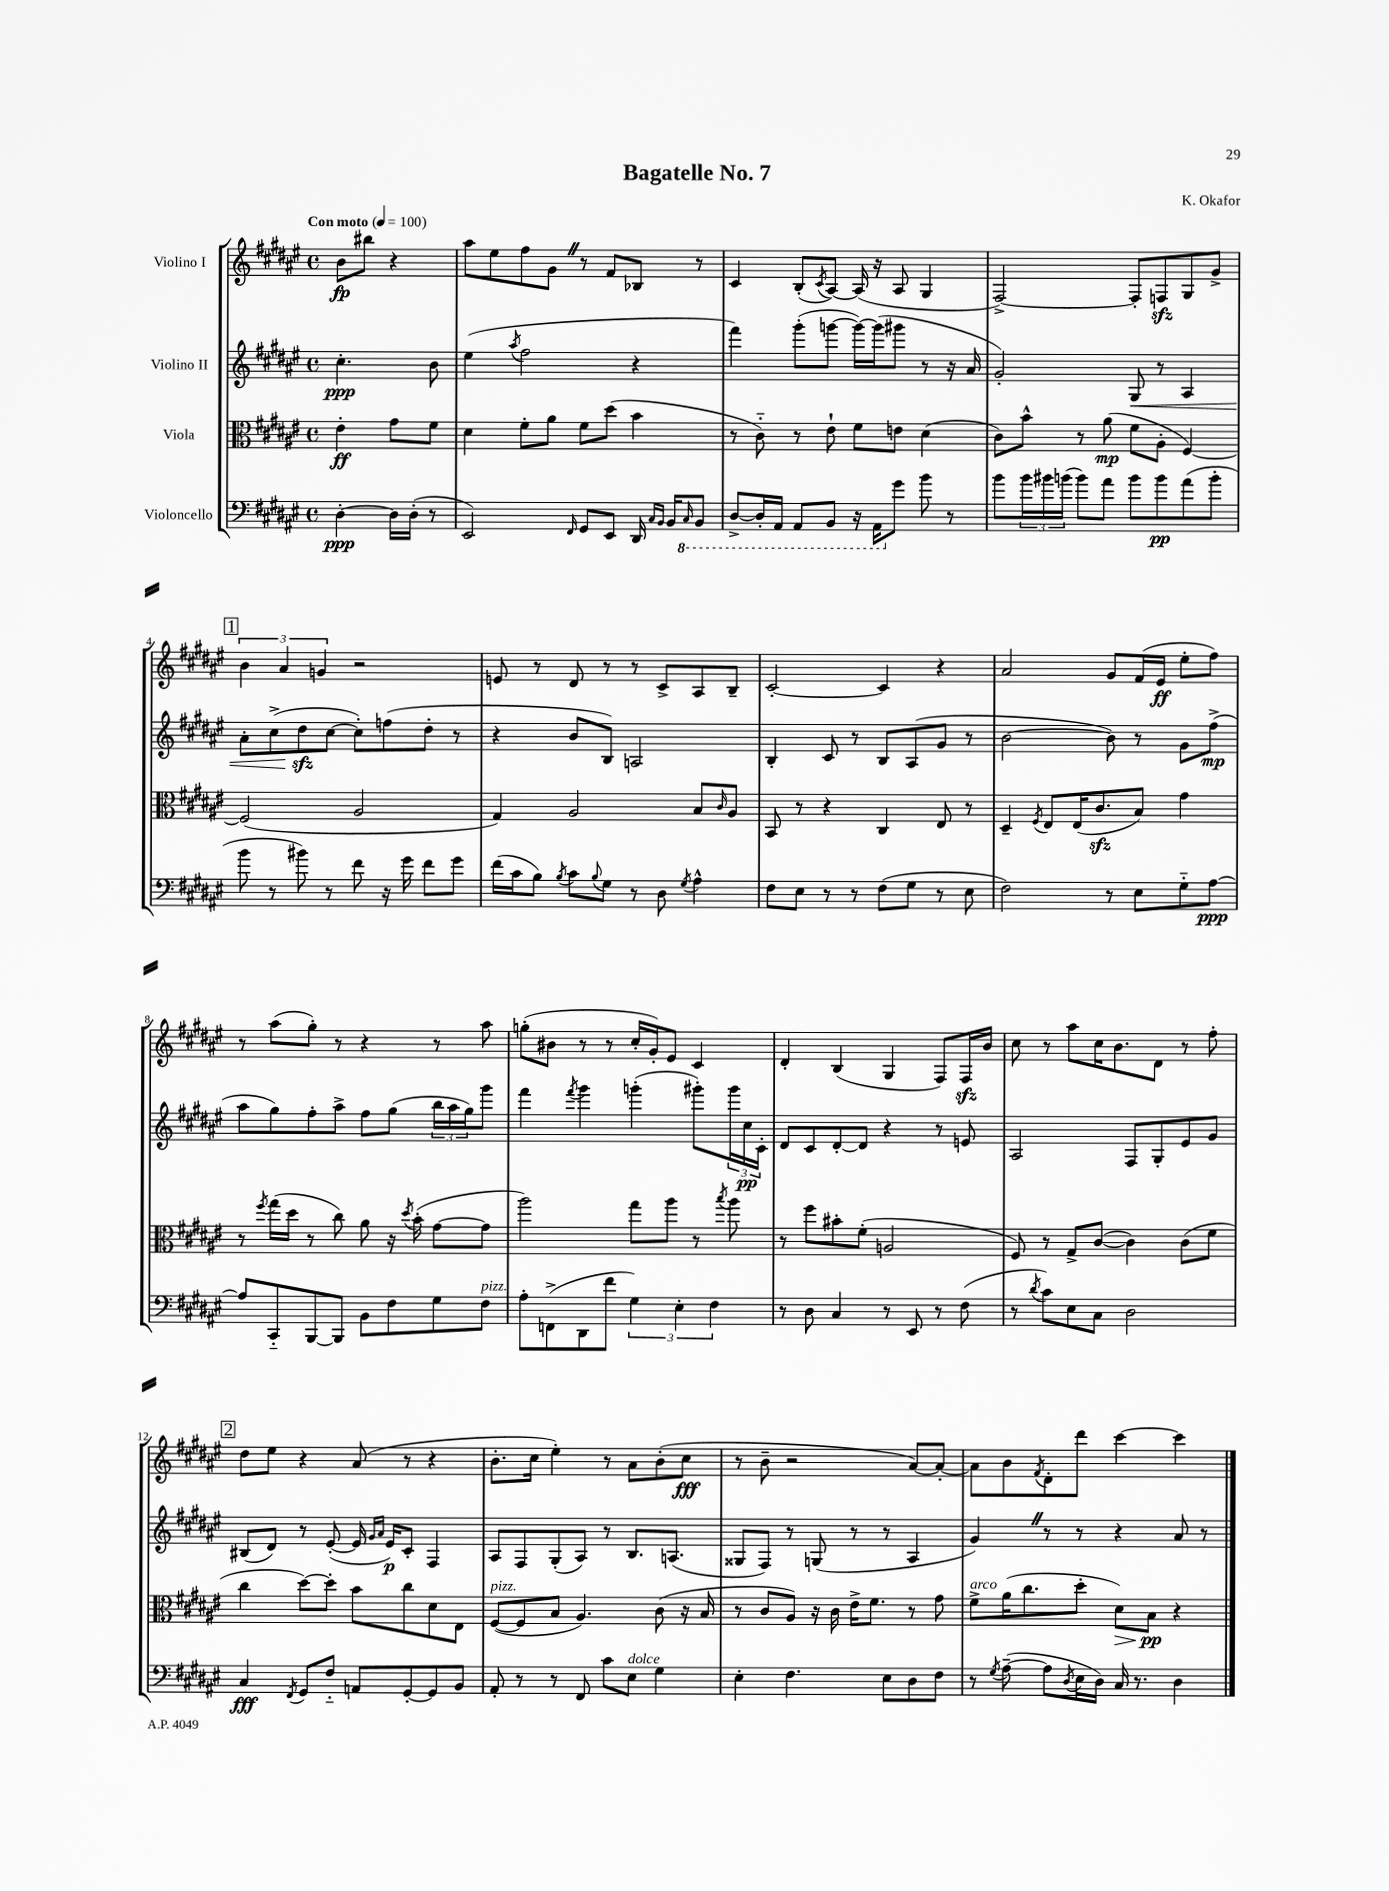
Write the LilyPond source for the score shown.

\header { title = "Bagatelle No. 7" composer = "K. Okafor" }
<<
\new StaffGroup <<
\new Staff = "s0" \with { instrumentName = "Violino I" } {
    \clef treble \key fis \major \defaultTimeSignature \time 4/4 \partial 2 \tempo "Con moto" 4 = 100
    b'8\fp bis''8 r4 |
    ais''8 eis''8 fis''8 gis'8 \once \override BreathingSign.text = \markup { \musicglyph "scripts.caesura.straight" } \breathe r8 fis'8 bes8 r8 |
    cis'4 b8-.( \acciaccatura { cis'8 } ais8~) ais16( r16 ais8 gis4 |
    fis2~->) fis8-. f8\sfz gis8 gis'8-> |
    \mark \markup { \box "1" } \tuplet 3/2 { b'4 ais'4 g'4 } r2 |
    e'8 r8 dis'8 r8 r8 cis'8-> ais8 b8-- |
    cis'2~-. cis'4 r4 |
    ais'2 gis'8 fis'16( eis'16\ff eis''8-. fis''8) |
    r8 ais''8( gis''8-.) r8 r4 r8 ais''8 |
    g''8-.( bis'8 r8 r8 cis''16-. gis'16-.) eis'8 cis'4 |
    dis'4-. b4( gis4 fis8) fis16\sfz b'16 |
    cis''8 r8 ais''8 cis''16 b'8. dis'8 r8 fis''8-. |
    \mark \markup { \box "2" } dis''8 eis''8 r4 ais'8( r8 r4 |
    b'8.-. cis''16 eis''4-.) r8 ais'8 b'8-.( cis''8\fff |
    r8 b'8-- r2 ais'8~) ais'8~-. |
    ais'8 b'8 \acciaccatura { fis'8 } dis'8-. dis'''8 cis'''4~ cis'''4 \bar "|." |
}
\new Staff = "s1" \with { instrumentName = "Violino II" } {
    \clef treble \key fis \major \defaultTimeSignature \time 4/4 \partial 2
    cis''4.-.\ppp b'8 |
    eis''4( \acciaccatura { ais''8 } fis''2 r4 |
    fis'''4) gis'''8-.( g'''8~ g'''16~) g'''16( gis'''8 r8 r16 ais'16 |
    gis'2-.) gis8\< r8 ais4 |
    \mark \markup { \box "1" } ais'8-. cis''8->( dis''8\sfz\! cis''8~ cis''8-.) f''8( dis''8-. r8 |
    r4 b'8 b8) a2 |
    b4-. cis'8 r8 b8 ais8( gis'8 r8 |
    b'2~ b'8) r8 gis'8 fis''8->\mp( |
    ais''8 gis''8) fis''8-. ais''8-> fis''8 gis''8( \tuplet 3/2 { b''16 ais''16 gis''16) } gis'''8 |
    fis'''4 \acciaccatura { fis'''8 } gis'''4 g'''4-.( gis'''8-.) \tuplet 3/2 { gis'''16 cis''16\pp cis'16-. } |
    dis'8 cis'8 dis'8~-. dis'8 r4 r8 e'8 |
    ais2 fis8 gis8-. eis'8 gis'8 |
    \mark \markup { \box "2" } bis8( dis'8) r8 eis'8~-.( eis'16 \grace { gis'16 ais'16 } eis'16\p) cis'8-. fis4 |
    ais8 fis8 gis8-.( ais8) r8 b8. a8.( |
    gisis8 fis8) r8 g8( r8 r8 ais4 |
    gis'4) \once \override BreathingSign.text = \markup { \musicglyph "scripts.caesura.straight" } \breathe r8 r8 r4 ais'8 r8 \bar "|." |
}
\new Staff = "s2" \with { instrumentName = "Viola" } {
    \clef alto \key fis \major \defaultTimeSignature \time 4/4 \partial 2
    eis'4-.\ff gis'8 fis'8 |
    dis'4 fis'8-. ais'8 fis'8 dis''8( b'4 |
    r8 cis'8-_) r8 eis'8-! fis'8 e'8 dis'4( |
    cis'8) b'8-^ r8 ais'8\mp( fis'8 ais8-. fis4~) |
    \mark \markup { \box "1" } fis2( ais2 |
    gis4) ais2 b8 \grace { cis'16 } ais8 |
    b,8 r8 r4 cis4 eis8 r8 |
    dis4-- \acciaccatura { fis8 } eis8 eis16( cis'8.\sfz b8) gis'4 |
    r8 \acciaccatura { fis''8 } gis''16( dis''16 r8 cis''8) ais'8 r16 \acciaccatura { dis''8 } b'16-.( gis'8~ gis'8 |
    ais''2) gis''8 ais''8 r8 \acciaccatura { b''8 } ais''8 |
    r8 fis''8 bis'8-. fis'8-.( a2 |
    fis8) r8 gis8-> cis'8~( cis'4) cis'8( fis'8 |
    \mark \markup { \box "2" } cis''4 dis''8~) dis''8-. b'8 cis''8 dis'8 eis8 |
    fis8~^\markup { \italic "pizz." }( fis8 b8 ais4.) cis'8( r16 b16 |
    r8 cis'8 ais8) r16 cis'16 eis'16-> fis'8. r8 gis'8 |
    fis'8->^\markup { \italic "arco" } ais'16( cis''8. dis''8-. dis'8\>) b8\pp\! r4 \bar "|." |
}
\new Staff = "s3" \with { instrumentName = "Violoncello" } {
    \clef bass \key fis \major \defaultTimeSignature \time 4/4 \partial 2
    dis4~-.\ppp dis16 dis16-.( r8 |
    eis,2) \grace { fis,16 } gis,8 eis,8 dis,16 \grace { cis16 b,16 } b,16 \ottava #-1 \grace { cis,16 } b,,8 |
    dis,8~-> dis,16-. ais,,16 ais,,8 b,,8 r16 ais,,16 \ottava #0 gis'8 b'8 r8 |
    b'8 \tuplet 3/2 { b'16 bis'16 b'16( } b'8) ais'8 b'8 b'8\pp ais'8( b'8-. |
    \mark \markup { \box "1" } b'8 r8 bis'8) r8 fis'8 r16 gis'16 fis'8 gis'8 |
    fis'16( cis'16 b8) \acciaccatura { b8 } cis'8 \appoggiatura { b8 } gis8 r8 dis8 \acciaccatura { gis8 } ais4-^ |
    fis8 eis8 r8 r8 fis8( gis8 r8 eis8 |
    fis2) r8 eis8 gis8-_ ais8~\ppp |
    ais8 cis,8-_ b,,8~ b,,8 b,8 fis8 gis8 fis8^\markup { \italic "pizz." } |
    ais8-. f,8->( dis,8 fis'8 \tuplet 3/2 { gis4) eis4-. fis4 } |
    r8 dis8 cis4 r8 eis,8 r8 fis8( |
    r8 \acciaccatura { dis'8 } cis'8) eis8 cis8 dis2 |
    \mark \markup { \box "2" } cis4\fff \acciaccatura { fis,8 } gis,8 fis8-_ a,8 gis,8~-. gis,8 b,8 |
    ais,8-. r8 r8 fis,8 cis'8 eis8^\markup { \italic "dolce" } gis4 |
    eis4-. fis4. eis8 dis8 fis8 |
    r8 \acciaccatura { gis8 } ais8~--( ais8 \acciaccatura { dis8 } eis16 dis16) cis16 r8. dis4 \bar "|." |
}
>>
>>
